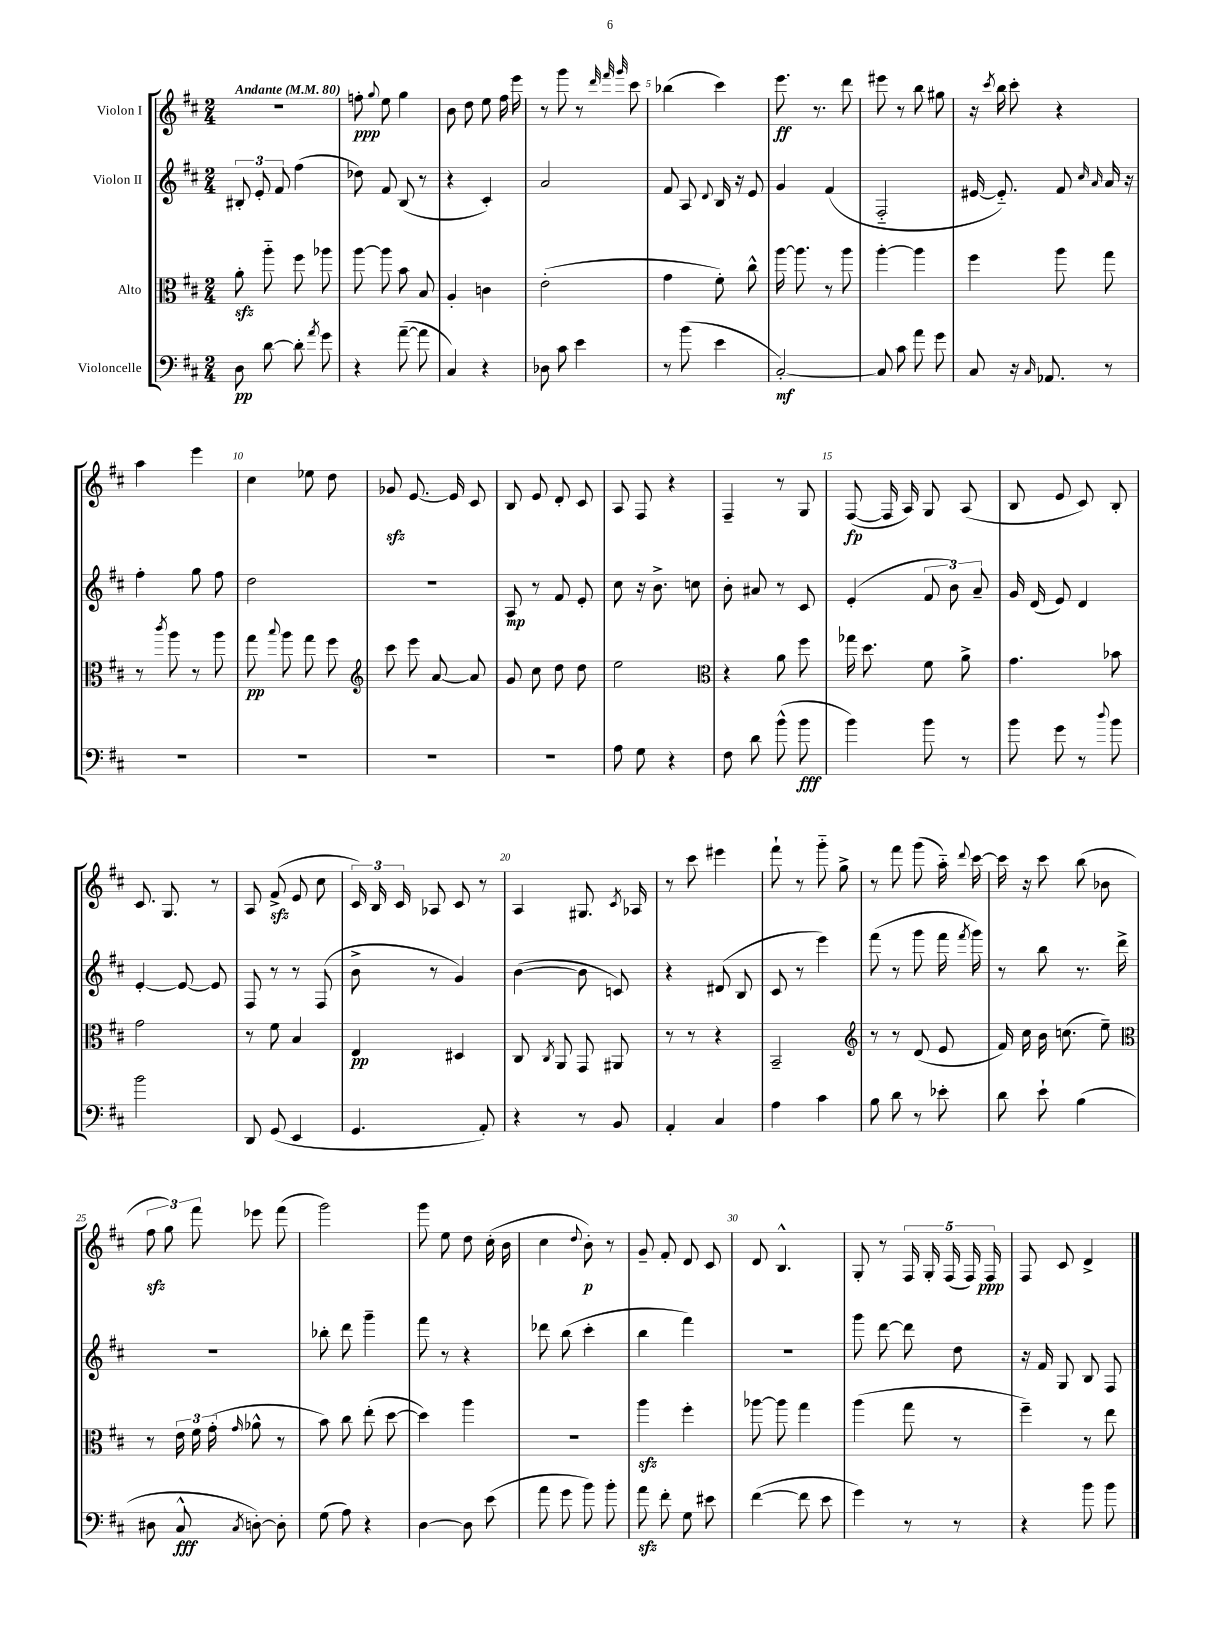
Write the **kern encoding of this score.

**kern	**kern	**kern	**kern
*staff4	*staff3	*staff2	*staff1
*clefF4	*clefC3	*clefG2	*clefG2
*k[f#c#]	*k[f#c#]	*k[f#c#]	*k[f#c#]
*M2/4	*M2/4	*M2/4	*M2/4
*MM80	*MM80	*MM80	*MM80
8D	8a'	12B#'	2r
.	.	12e'	.
[8d	8aa'~	.	.
.	.	12f#	.
8d']	8ff#	(4ff#	.
8qa	.	.	.
8g	8aa-	.	.
=	=	=	=
4r	[8aa	8dd-)	8ff'
.	.	.	8qqgg
.	8aa]	8f#	8ee
([8a~	8b	(8B	4gg
8a]	8B	8r	.
=	=	=	=
4C#)	4A'	4r	8b
.	.	.	8dd
4r	4c	4c#')	8ee
.	.	.	16ff#
.	.	.	16eee
=	=	=	=
8D-	(2e'	2a	8r
8c#	.	.	8ggg
4e	.	.	8r
.	.	.	32qqddd
.	.	.	32qqfff#
.	.	.	32qqggg
.	.	.	8ccc#
=	=	=	=
8r	4g	8f#	(4bb-
(8b	.	8A	.
.	.	8qqd	.
4e	8f#')	16B	4ccc#)
.	.	16r	.
.	8cc#^^	8e	.
=	=	=	=
[2C#')	[16aa	4g	8.eee
.	8.aa]	.	.
.	.	.	8.r
.	8r	(4f#	.
.	8aa	.	8ddd
=	=	=	=
8C#]	[4aa'	2F#'~	8eee#
8c#	.	.	8r
8a	4aa]	.	8bb
8g	.	.	8gg#
=	=	=	=
8C#	4ff#	[16e#	16r
.	.	.	8qccc#
.	.	8.e#'~])	16bb
16r	.	.	8ccc#'
16qqC#	.	.	.
8.AA-	.	.	.
.	8aa	8f#	4r
.	.	16qqcc#	.
.	.	16qqa	.
8r	8gg	16a	.
.	.	16r	.
=	=	=	=
2r	8r	4ff#'	4aa
.	8qccc#	.	.
.	8aa	.	.
.	8r	8gg	4eee
.	8aa	8ff#	.
=	=	=	=
2r	8gg	2dd	4cc#
.	8qqbb	.	.
.	8aa	.	.
.	8gg	.	8ee-
.	8ff#	.	8dd
=	=	=	=
*	*clefG2	*	*
2r	8ccc#	2r	8g-
.	8eee	.	[8.e
.	[8a	.	.
.	.	.	16e]
.	8a]	.	8c#
=	=	=	=
2r	8g	8A	8B
.	8cc#	8r	8e
.	8dd	8f#	8d'
.	8dd	8e'	8c#
=	=	=	=
8A	2ee	8cc#	8A
8G	.	16r	8F#
.	.	8.b^	.
4r	.	.	4r
.	.	8cc	.
=	=	=	=
*	*clefC3	*	*
8F#	4r	8b'	4F#~
8d	.	8a#	.
(8b^^	8a	8r	8r
8b	8ff#	8c#	8G
=	=	=	=
4b)	16gg-	(4e'	([8F#
.	8.dd	.	.
.	.	.	16F#]
.	.	.	16A)
8b	8f#	12f#	8G
.	.	12b)	.
8r	8a^	.	(8A
.	.	12a~	.
=	=	=	=
8b	4.g	16g	8B
.	.	(16d	.
8g	.	8e)	8e
8r	.	4d	8c#)
8qqdd	.	.	.
8b	8b-	.	8B'
=	=	=	=
2b	2g	[4e'	8.c#
.	.	.	8.G
.	.	8e_	.
.	.	8e]	8r
=	=	=	=
8DD	8r	8F#	8A
(8GG	8f#	8r	(8f#^
4EE	4B	8r	8e
.	.	(8F#	8cc#
=	=	=	=
4.GG	4E	8b^	24c#)
.	.	.	24B
.	.	.	24c#
.	.	8r	8A-
.	4D#	4g)	8c#
8AA')	.	.	8r
=	=	=	=
4r	8C#	([4b	4A
.	8qC#	.	.
.	8AA	.	.
8r	8GG	8b]	8.G#
8BB	8AA#	8c)	.
.	.	.	8qc#
.	.	.	16A-
=	=	=	=
4AA'	8r	4r	8r
.	8r	.	8ccc#
4C#	4r	(8d#	4eee#
.	.	8B	.
=	=	=	=
4A	2BB~	8c#	8fff#`
.	.	8r	8r
4c#	.	4eee)	8ggg'~
.	.	.	8gg^
=	=	=	=
*	*clefG2	*	*
8B	8r	(8fff#	8r
8d	8r	8r	8fff#
8r	(8d	8ggg	(8ggg
8e-'	8e	16fff#	16aa'~)
.	.	8qfff#	8qqddd
.	.	16ggg)	[16ccc#
=	=	=	=
8d	16f#)	8r	16ccc#]
.	16cc#	.	16r
8e`	16b	8bb	8ccc#
.	(8.cc	.	.
(4B	.	8.r	(8bb
.	8ee~)	.	8b-
.	.	16ddd^	.
=	=	=	=
*	*clefC3	*	*
8D#	8r	2r	12ff#
.	.	.	12gg)
8C#^^	24e	.	.
.	24f#	.	12fff#
.	(24g'	.	.
8qC#	16qqg	.	.
[8D')	8a-^^	.	8eee-
8D']	8r	.	(8fff#
=	=	=	=
(8G	8b)	8bb-'	2ggg)
8A)	8cc#	8ddd	.
4r	(8ee'	4ggg~	.
.	[8dd	.	.
=	=	=	=
[4D	4dd])	8fff#	8ggg
.	.	8r	8ee
8D]	4aa	4r	8dd
(8e	.	.	(16cc#'
.	.	.	16b
=	=	=	=
8a	2r	8ddd-	4cc#
8g	.	(8bb	.
.	.	.	8qqdd
8b)	.	4ccc#'	8b')
8b'	.	.	8r
=	=	=	=
8a	4aa	4bb	8g~
8f#'	.	.	8f#'
8G	4ff#'	4fff#)	8d
8e#	.	.	8c#
=	=	=	=
([4f#	[8aa-	2r	8d
.	8aa-]	.	4.B^^
8f#]	4gg	.	.
8e	.	.	.
=	=	=	=
4g)	(4aa	8ggg	8G'
.	.	[8ddd	8r
8r	8gg	8ddd]	20F#
.	.	.	20G'
.	.	.	(20F#
8r	8r	8dd	.
.	.	.	20F#)
.	.	.	20F#
=	=	=	=
4r	4ff#~)	16r	8F#
.	.	16f#	.
.	.	8G	8c#
8b	8r	8B	4d^
8b	8ee	8F#	.
==	==	==	==
*-	*-	*-	*-
